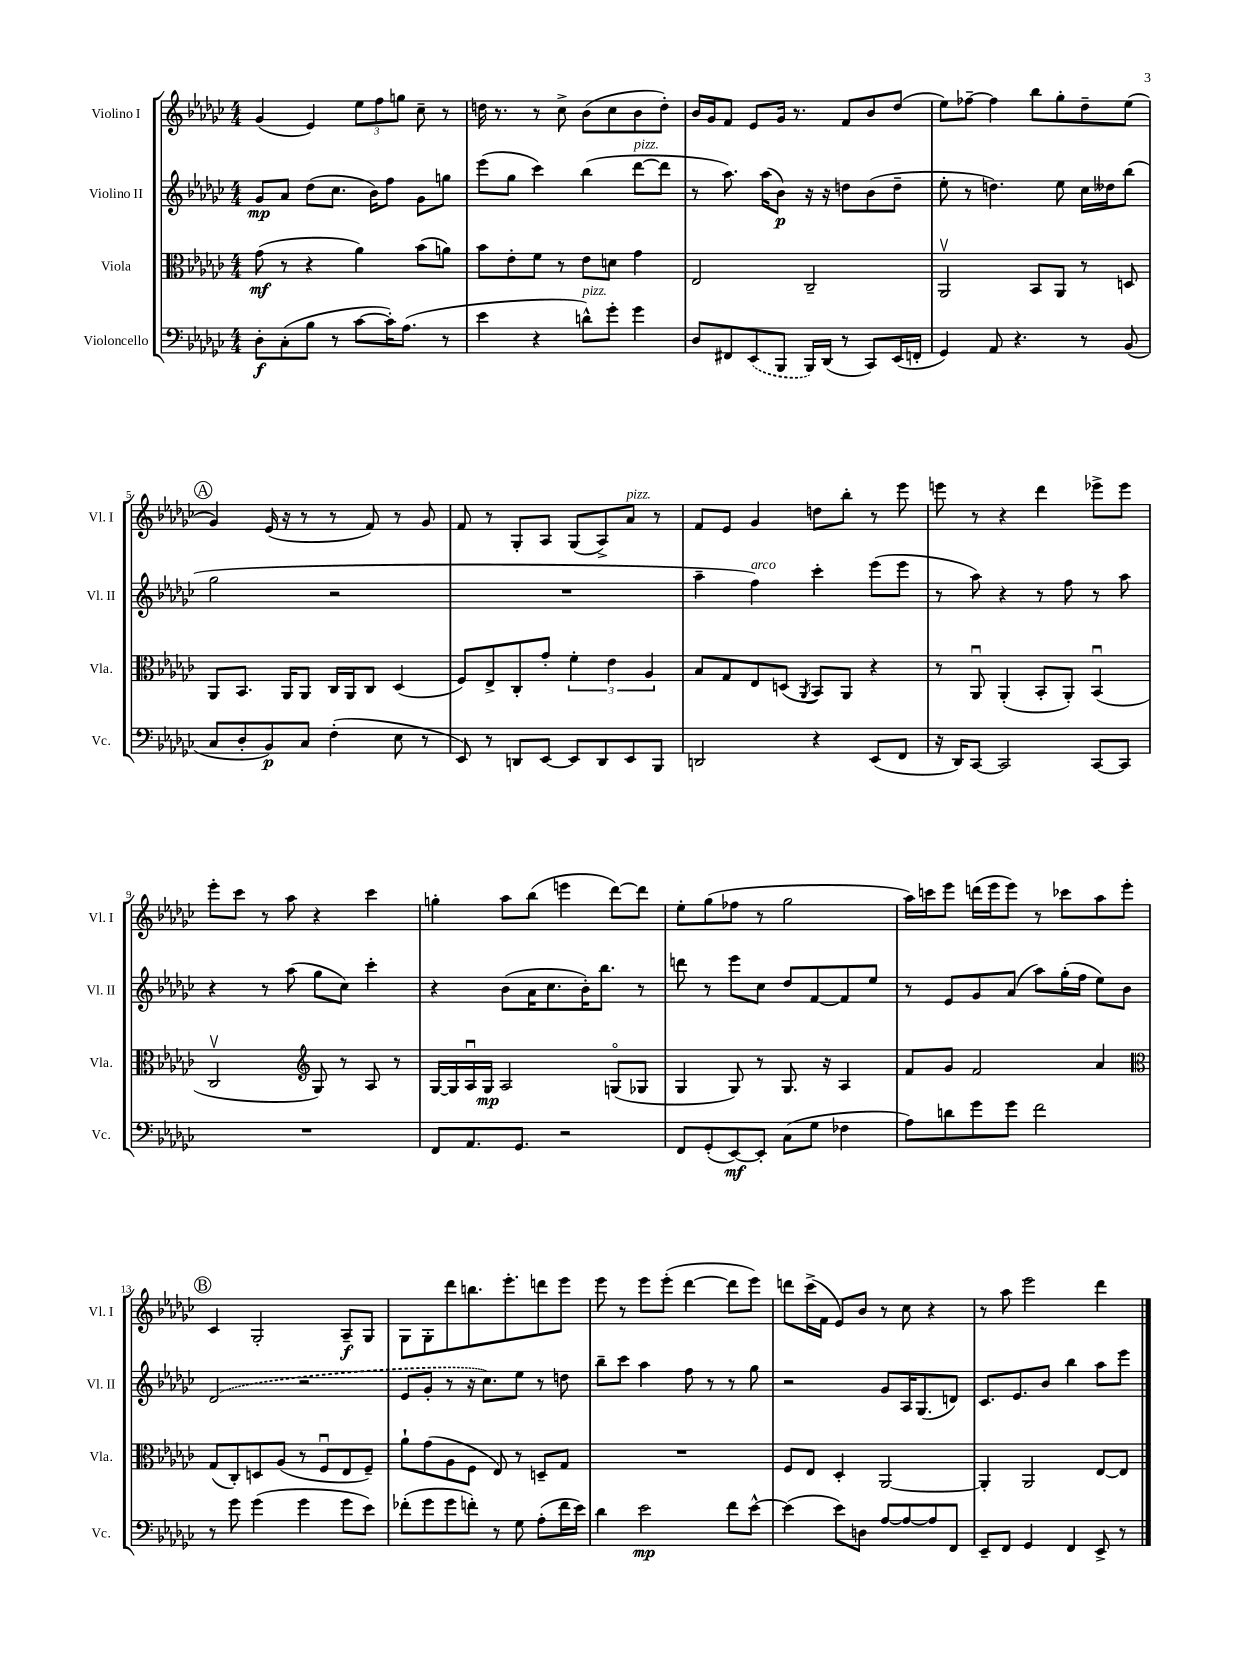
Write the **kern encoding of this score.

**kern	**kern	**kern	**kern
*staff4	*staff3	*staff2	*staff1
*clefF4	*clefC3	*clefG2	*clefG2
*k[b-e-a-d-g-c-]	*k[b-e-a-d-g-c-]	*k[b-e-a-d-g-c-]	*k[b-e-a-d-g-c-]
*M4/4	*M4/4	*M4/4	*M4/4
8D-'\L	(8g-\	8g-/L	(4g-/
(8C-'\	8r	8a-/J	.
8B-\J	4r	(8dd-\L	4e-/)
8r	.	8.cc-\J	.
[8c-\L	4a-\)	.	12ee-\L
.	.	16b-\LK)	.
.	.	.	12ff\
16c-'\]K)	.	8ff\J	.
.	.	.	12gg\J
(8.A-\J	.	.	.
.	(8b-\L	8g-\L	8cc-~\
8r	8a\J)	8gg\J	8r
=	=	=	=
4e-\	8b-\L	(8eee-\L	16dd\
.	.	.	8.r
.	8e-'\	8gg-\J	.
4r	8f\J	4ccc-\)	8r
.	8r	.	8cc-^\
8d^^\L)	8e-\L	(4bb-\	(8b-\L
8g-'\J	8d\J	.	8cc-\
4g-\	4g-\	[8ddd-\L	8b-\
.	.	8ddd-\]J	8dd'\J)
=	=	=	=
8D-/L	2E-/	8r	16b-/LL
.	.	.	16g-/J
8FF#/	.	8.aa-\)	8f/J
(8EE-/	.	.	8e-/L
.	.	(16aa-\LK	.
8BBB-/J	.	8b-\J)	16g-/Jk
.	.	.	8.r
16BBB-/LL)	2C-~/	16r	.
(16DD-/JJ	.	16r	.
8r	.	8dd\L	8f/L
8CC-/L)	.	(8b-\	8b-/
(16EE-/L	.	8dd~\J	(8dd-/J
16FF'/JJ	.	.	.
=	=	=	=
4GG-/)	2AA-v/	8ee-'\	8ee-\L)
.	.	8r	[8ff-~\J
8AA-/	.	4.dd\)	4ff-\]
4.r	.	.	.
.	8BB-/L	.	8bb-\L
.	8AA-/J	8ee-\	8gg-'\
8r	8r	16cc-\LL	8dd-~\
.	.	16dd--\J	.
(8BB-/	8D/	(8bb-\J	(8ee-\J
=	=	=	=
8C-/L	8AA-/L	2gg-\	4g-/)
8D-'/	8.BB-/J	.	.
8BB-/)	.	.	(16e-/
.	16AA-/LK	.	16r
8C-/J	8AA-/J	.	8r
(4F'\	16C-/LL	2r	8r
.	16AA-/J	.	.
.	8C-/J	.	8f/)
8E-\	(4D-/	.	8r
8r	.	.	8g-/
=	=	=	=
8EE-/)	8F/L)	1r	8f/
8r	8E-^/	.	8r
8DD/L	8C-'/	.	8G-'/L
[8EE-/J	8g-'/J	.	8A-/J
8EE-/]L	6f'\	.	(8G-/L
8DD/	.	.	8A-^/)
.	6e-\	.	.
8EE-/	.	.	8a-/J
.	6A-/	.	.
8BBB-/J	.	.	8r
=	=	=	=
2DD/	8B-/L	4aa-~\	8f/L
.	8G-/	.	8e-/J
.	8E-/	4ff\)	4g-/
.	(8D/J	.	.
.	8qAA-/	.	.
4r	8BB-/L)	4ccc-'\	8dd\L
.	8AA-/J	.	8bb-'\J
(8EE-/L	4r	(8eee-\L	8r
8FF/J	.	8eee-\J	8eee-\
=	=	=	=
16r	8r	8r	8eee\
16DD-/LK)	.	.	.
[8CC-/J	8AA-u/	8aa-\)	8r
2CC-/]	(4AA-'/	4r	4r
.	8BB-'/L	8r	4ddd-\
.	8AA-'/J)	8ff\	.
[8CC-/L	(4BB-u/	8r	8eee-^\L
8CC-/]J	.	8aa-\	8eee-\J
=	=	=	=
1r	2C-v/	4r	8eee-'\L
.	.	.	8ccc-\J
.	.	8r	8r
.	.	(8aa-\	8aa-\
*	*clefG2	*	*
.	8G-/)	8gg-\L	4r
.	8r	8cc-\J)	.
.	8A-/	4ccc-'\	4ccc-\
.	8r	.	.
=	=	=	=
8FF/L	[16G-/LL	4r	4gg'\
.	16G-/]	.	.
8.AA-/	16A-u/	.	.
.	16G-/JJ	.	.
.	2A-/	(8b-\L	8aa-\L
8.GG-/J	.	.	.
.	.	16a-\K	(8bb-\J
.	.	8.cc-\	.
2r	.	.	4eee\
.	.	16b-'\K)	.
.	.	8.bb-\J	.
.	(8Go/L	.	[8ddd-\L)
.	8G-/J	8r	8ddd-\]J
=	=	=	=
8FF/L	4G-/	8ddd\	8ee-'\L
(8GG-'/	.	8r	(8gg-\
[8EE-/)	8G-/)	8eee-\L	8ff-\J
8EE-'/]J	8r	8cc-\J	8r
(8C-\L	8.G-/	8dd-/L	2gg-\
8G-\J	.	[8f/	.
.	16r	.	.
4F-\	4A-/	8f/]	.
.	.	8ee-/J	.
=	=	=	=
8A-\L)	8f/L	8r	16aa-\LL)
.	.	.	16ccc\J
8d\	8g-/J	8e-/L	8eee-\J
8g-\	2f/	8g-/	(16ddd\LL
.	.	.	16eee-\J
8g-\J	.	(8a-/J	8eee-\J)
2f\	.	8aa-\L)	8r
.	.	(16gg-'\L	8ccc-\L
.	.	16ff\JJ	.
.	4a-/	8ee-\L)	8aa-\
.	.	8b-\J	8eee-'\J
=	=	=	=
*	*clefC3	*	*
8r	(8G-/L	(2d-/	4c-/
8g-\	8C-'/)	.	.
(4g-\	8D/	.	2G-'/
.	(8A-/J	.	.
4g-\	8r	2r	.
.	8Fu/L	.	.
8g-\L	8E-/	.	8A-~/L
8e-\J)	8F~/J)	.	8G-/J
=	=	=	=
(8f-'\L	8a-`\L	8e-/L	8G-\L
8g-\	(8g-\	8g-'/J	8G-'\
8g-\	8A-\	8r	8ddd-\
8f'\J)	8F\J	16r	8.bb\
.	.	8.cc-\L)	.
8r	8E-/)	.	.
.	.	.	8.eee-'\
8G-\	8r	8ee-\J	.
(8A-'\L	8D~/L	8r	8ddd\
16f\L	8G-/J	8dd\	8eee-\J
16e-\JJ)	.	.	.
=	=	=	=
4d-\	1r	8bb-~\L	8eee-\
.	.	8ccc-\J	8r
2e-\	.	4aa-\	8eee-\L
.	.	.	(8eee-'\J
.	.	8ff\	[4ddd-\
.	.	8r	.
8f\L	.	8r	8ddd-\]L
[8e-^^\J	.	8gg-\	8eee-\J)
=	=	=	=
(4e-\]	8F/L	2r	8ddd\L
.	8E-/J	.	(16ccc-^\L
.	.	.	16f\JJ
8e-\L)	4D-'/	.	8e-/L)
8D\J	.	.	8b-/J
[8A-/L	[2AA-/	8g-/L	8r
8A-/_	.	16A-/K	8cc-\
.	.	(8.G-/	.
8A-/]	.	.	4r
8FF/J	.	8d/J)	.
=	=	=	=
8EE-~/L	4AA-'/]	8.c-/L	8r
8FF/J	.	.	8aa-\
.	.	8.e-/	.
4GG-/	2AA-/	.	2eee-\
.	.	8b-/J	.
4FF/	.	4bb-\	.
8EE-^/	[8E-/L	8aa-\L	4ddd-\
8r	8E-/]J	8eee-\J	.
==	==	==	==
*-	*-	*-	*-
